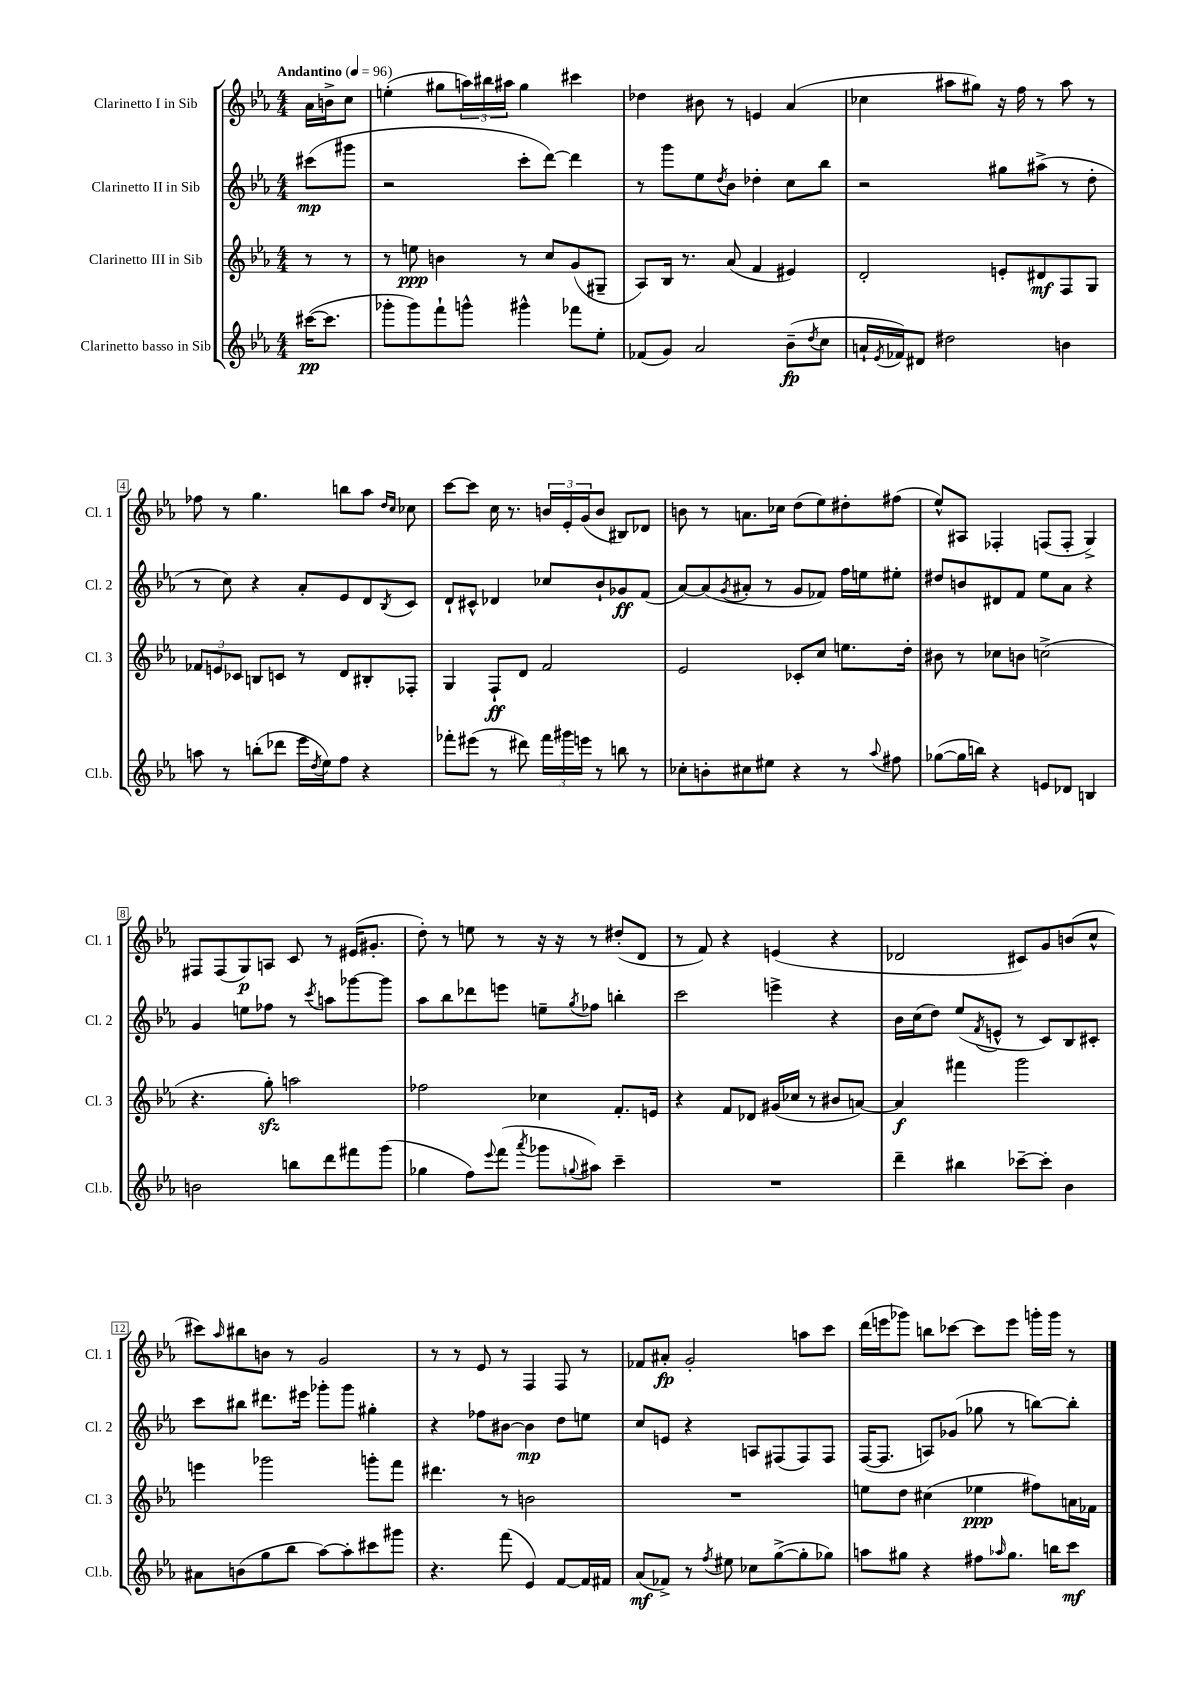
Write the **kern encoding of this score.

**kern	**dynam	**kern	**dynam	**kern	**dynam	**kern	**dynam
*part4	*part4	*part3	*part3	*part2	*part2	*part1	*part1
*staff4	*staff4	*staff3	*staff3	*staff2	*staff2	*staff1	*staff1
*I"Clarinetto basso in Sib	*	*I"Clarinetto III in Sib	*	*I"Clarinetto II in Sib	*	*I"Clarinetto I in Sib	*
*I'Cl.b.	*	*I'Cl. 3	*	*I'Cl. 2	*	*I'Cl. 1	*
*clefG2	*	*clefG2	*	*clefG2	*	*clefG2	*
*k[b-e-a-]	*	*k[b-e-a-]	*	*k[b-e-a-]	*	*k[b-e-a-]	*
*M4/4	*	*M4/4	*	*M4/4	*	*M4/4	*
*MM96	*	*MM96	*	*MM96	*	*MM96	*
=	=	=	=	=	=	=	=
!	!	!	!	!	!	!LO:TX:a:B:t=Andantino	!
([16ccc#X\KL	pp	8r	.	(8ccc#X\L	mp	16a-\LL	.
8.ccc#\J]	.	.	.	.	.	16bn^\J	.
.	.	8r	.	8ggg#X\J	.	8cc\J	.
=1	=1	=1	=1	=1	=1	=1	=1
8ggg-X'\L	.	8r	.	2r	.	(4een'\	.
8ggg-\)	.	8een\	ppp	.	.	.	.
8fff`\	.	4bn\	.	.	.	8gg#X\L	.
8gggn^^\J	.	.	.	.	.	24aan\L)	.
.	.	.	.	.	.	24bb#X\	.
.	.	.	.	.	.	24aa#X\JJ	.
4ggg#X^^\	.	8r	.	8ccc'\L	.	4gg#\	.
.	.	8cc/L	.	[8ddd\J)	.	.	.
8fff-X\L	.	(8g/	.	4ddd\]	.	4ccc#X\	.
8ee-'\J	.	8G#X~/J	.	.	.	.	.
=2	=2	=2	=2	=2	=2	=2	=2
(8f-X/L	.	8A-/L)	.	8r	.	4dd-X\	.
8g/J)	.	16B-/Jk	.	8ggg\L	.	.	.
.	.	8.r	.	.	.	.	.
2a-/	.	.	.	8ee-\	.	8b#X\	.
.	.	.	.	8qdd/	.	.	.
.	.	(8a-/	.	8b-\J	.	8r	.
.	.	4f/	.	4dd-X'\	.	4en/	.
(8b-~\L	fp	4e#X/)	.	8cc\L	.	(4a-/	.
8qdd/	.	.	.	.	.	.	.
8cc\J	.	.	.	8bb-\J	.	.	.
=3	=3	=3	=3	=3	=3	=3	=3
16an`/LL	.	2d'/	.	2r	.	4cc-X\	.
8qe-/	.	.	.	.	.	.	.
16f-X/J)	.	.	.	.	.	.	.
8d#X/J	.	.	.	.	.	.	.
2dd#X\	.	.	.	.	.	8aa#X\L	.
.	.	.	.	.	.	8gg#X\J)	.
.	.	8en'/L	.	8gg#X\L	.	16r	.
.	.	.	.	.	.	16ff\	.
.	.	8d#X/	mf	(8aa#X^\J	.	8r	.
4bn\	.	8F/	.	8r	.	8aa#\	.
.	.	8G/J	.	8dd'\	.	8r	.
!!LO:LB:g=z
=4	=4	=4	=4	=4	=4	=4	=4
8aan\	.	12f-X/L	.	8r	.	8ff-X\	.
.	.	12en/	.	.	.	.	.
8r	.	.	.	8cc\)	.	8r	.
.	.	12c-X/J	.	.	.	.	.
(8bbn'\L	.	8Bn/L	.	4r	.	4.gg\	.
8ddd-X\J	.	8cn/J	.	.	.	.	.
16eee-\LL	.	8r	.	8a-'/L	.	.	.
8qdd/	.	.	.	.	.	.	.
16ee-\J)	.	.	.	.	.	.	.
8ff\J	.	8d/L	.	8e-/	.	8bbn\L	.
4r	.	8B#X'/	.	8d/	.	8aa-\J	.
.	.	.	.	.	.	16qqdd/LL	.
.	.	.	.	8qB-/	.	16qqcc/JJ	.
.	.	8F-X'/J	.	8c/J	.	8cc-X\	.
=5	=5	=5	=5	=5	=5	=5	=5
8fff-X'\L	.	4G/	.	8d`/L	.	[8ccc\L	.
(8eee#X\J	.	.	.	8c#X^^/J	.	8ccc\J]	.
8r	.	8F`/L	ff	4d-X/	.	16cc\	.
.	.	.	.	.	.	8.r	.
8ddd#X\)	.	8d/J	.	.	.	.	.
24fff-\LL	.	2f/	.	8cc-X/L	.	24bn/LL	.
24ggg#X\	.	.	.	.	.	24e-'/	.
24eeen\JJ	.	.	.	.	.	(24g/J	.
8r	.	.	.	8b-`/	.	8b/J	.
8bbn\	.	.	.	8g-X/	ff	8B#X/L)	.
8r	.	.	.	(8f/J	.	8d-X/J	.
=6	=6	=6	=6	=6	=6	=6	=6
8cc-X'\L	.	2e-/	.	[8a-/L)	.	8bn\	.
8bn'\	.	.	.	(8a-/]	.	8r	.
.	.	.	.	8qg/	.	.	.
8cc#X\	.	.	.	8a#X'/J	.	8.an\L	.
8ee#X\J	.	.	.	8r	.	.	.
.	.	.	.	.	.	16cc-X\Jk	.
4r	.	8c-X'/L	.	8g/L	.	(8dd\L	.
.	.	8cc/J	.	8f-X/J)	.	8ee-\)	.
8r	.	8.een\L	.	16ff\LL	.	8dd#X'\	.
.	.	.	.	16een\J	.	.	.
8qqaa-/	.	.	.	.	.	.	.
8ff#X\	.	.	.	8ee#X'\J	.	(8ff#X\J	.
.	.	16dd'\Jk	.	.	.	.	.
=7	=7	=7	=7	=7	=7	=7	=7
([8gg-X\L	.	8b#X\	.	8dd#X/L	.	8ee-^^/L)	.
16gg-\L]	.	8r	.	8bn/	.	8A#X/J	.
16bbn\JJ)	.	.	.	.	.	.	.
4r	.	8cc-X\L	.	8d#X/	.	4F-X'/	.
.	.	8bn\J	.	8f/J	.	.	.
8en/L	.	(2ccn^\	.	8ee-\L	.	(8Fn/L	.
8d-X/J	.	.	.	8a-\J	.	8F'/J	.
4Bn/	.	.	.	4r	.	4G^/)	.
!!LO:LB:g=z
=8	=8	=8	=8	=8	=8	=8	=8
2bn\	.	4.r	.	4g/	.	8F#X/L	.
.	.	.	.	.	.	(8F#/	.
.	.	.	.	8een\L	.	8G/)	p
.	.	8ggzz'\)	.	8ff-X\J	.	8An/J	.
8bbn\L	.	2aan\	.	8r	.	8c/	.
.	.	.	.	8qccc/	.	.	.
8ddd\	.	.	.	8aan\L	.	8r	.
8fff#X\	.	.	.	[8ggg-X\	.	(16e#X/KL	.
.	.	.	.	.	.	8.g#X'/J	.
(8ggg\J	.	.	.	8ggg-\J]	.	.	.
=9	=9	=9	=9	=9	=9	=9	=9
4gg-X\	.	2ff-X\	.	8aa-\L	.	8dd'\)	.
.	.	.	.	8bb-\	.	8r	.
8ff\L)	.	.	.	8ddd-X\	.	8een\	.
8qqeee-/	.	.	.	.	.	.	.
(8fff\J	.	.	.	8eeen\J	.	8r	.
8qaaa-/	.	.	.	.	.	.	.
8ggg-X\L	.	4cc-X\	.	8een~\L	.	16r	.
.	.	.	.	.	.	16r	.
8qqggn/	.	.	.	8qgg/	.	.	.
8aa#X\J)	.	.	.	8ff-X\J	.	8r	.
4ccc~\	.	8.f'/L	.	4bbn'\	.	(8dd#X'/L	.
.	.	.	.	.	.	8d/J	.
.	.	16en/Jk	.	.	.	.	.
=10	=10	=10	=10	=10	=10	=10	=10
1r	.	4r	.	2ccc\	.	8r	.
.	.	.	.	.	.	8f/)	.
.	.	8f/L	.	.	.	4r	.
.	.	8d-X/J	.	.	.	.	.
.	.	(16g#X/LL	.	4eeen^\	.	(4en/	.
.	.	16cc-X/JJ	.	.	.	.	.
.	.	8r	.	.	.	.	.
.	.	8b#X/L	.	4r	.	4r	.
.	.	[8an/J)	.	.	.	.	.
=11	=11	=11	=11	=11	=11	=11	=11
4ddd~\	.	4a/]	f	16b-\LL	.	2d-X/	.
.	.	.	.	(16cc\J	.	.	.
.	.	.	.	8dd\J)	.	.	.
4bb#X\	.	4fff#X\	.	(8ee-/L	.	.	.
.	.	.	.	8qf/	.	.	.
.	.	.	.	8en^^/J	.	.	.
[8ccc-X~\L	.	2ggg\	.	8r	.	8c#X/L)	.
8ccc-'\J]	.	.	.	8c/L)	.	8g/	.
4b-\	.	.	.	8B-/	.	(8bn/	.
.	.	.	.	8c#X'/J	.	8cc^^/J	.
!!LO:LB:g=z
=12	=12	=12	=12	=12	=12	=12	=12
8a#X\L	.	4eeen\	.	8ccc\L	.	8ccc#X\L)	.
.	.	.	.	.	.	16qqaa-/	.
(8bn\	.	.	.	8bb#X\J	.	8bb#X\	.
8gg\	.	2ggg-X\	.	8.ddd#X\L	.	8bn\J	.
8bb-\J	.	.	.	.	.	8r	.
.	.	.	.	16eee#X\Jk	.	.	.
[8aa-\L)	.	.	.	8ggg-X'\L	.	2g/	.
8aa-'\]	.	.	.	8ggg-\J	.	.	.
8ccc#X\	.	8gggn'\L	.	4gg#X'\	.	.	.
8ggg#X\J	.	8fff\J	.	.	.	.	.
=13	=13	=13	=13	=13	=13	=13	=13
4.r	.	4.ddd#X\	.	4r	.	8r	.
.	.	.	.	.	.	8r	.
.	.	.	.	8ff-X\L	.	8e-/	.
(8fff\	.	8r	.	[8b#X\J	.	8r	.
4e-/)	.	2bn\	.	4b#\]	mp	4F/	.
[8f/L	.	.	.	8dd\L	.	8F/	.
16f/L]	.	.	.	8een\J	.	8r	.
16f#X/JJ	.	.	.	.	.	.	.
=14	=14	=14	=14	=14	=14	=14	=14
(8a-/L	mf	1r	.	8cc/L	.	8f-X/L	.
8f-X^/J)	.	.	.	8en/J	.	8a#X'/J	fp
8r	.	.	.	4r	.	2g'/	.
8qff/	.	.	.	.	.	.	.
8ee#X\	.	.	.	.	.	.	.
8cc-X\L	.	.	.	8An/L	.	.	.
([8gg^\	.	.	.	(8F#X/	.	.	.
8gg'\]	.	.	.	8F#/)	.	8aan\L	.
8gg-X\J)	.	.	.	8F#/J	.	8ccc\J	.
=15	=15	=15	=15	=15	=15	=15	=15
8aan\L	.	8een\L	.	([16F/KL	.	(16ddd\LL	.
.	.	.	.	8.F/J]	.	16eeen\J	.
8gg#X\J	.	8dd\J	.	.	.	8ggg-X\J)	.
4r	.	(4cc#X\	.	8An/L)	.	8bbn\L	.
.	.	.	.	(8g-X/J	.	[8ccc-X\J	.
8ff#X\L	.	4ee-X\	ppp	8gg-X\	.	8ccc-\L]	.
16qqaa-X/	.	.	.	.	.	.	.
8.gg#\J	.	.	.	8r	.	8eee\J	.
.	.	8ff#X\L)	.	[8bbn\L)	.	16gggn'\LL	.
16bbn\KL	.	.	.	.	.	16ggg\JJ	.
8ccc\J	mf	16an\L	.	8bb'\J]	.	8r	.
.	.	16f-X\JJ	.	.	.	.	.
==	==	==	==	==	==	==	==
*-	*-	*-	*-	*-	*-	*-	*-
